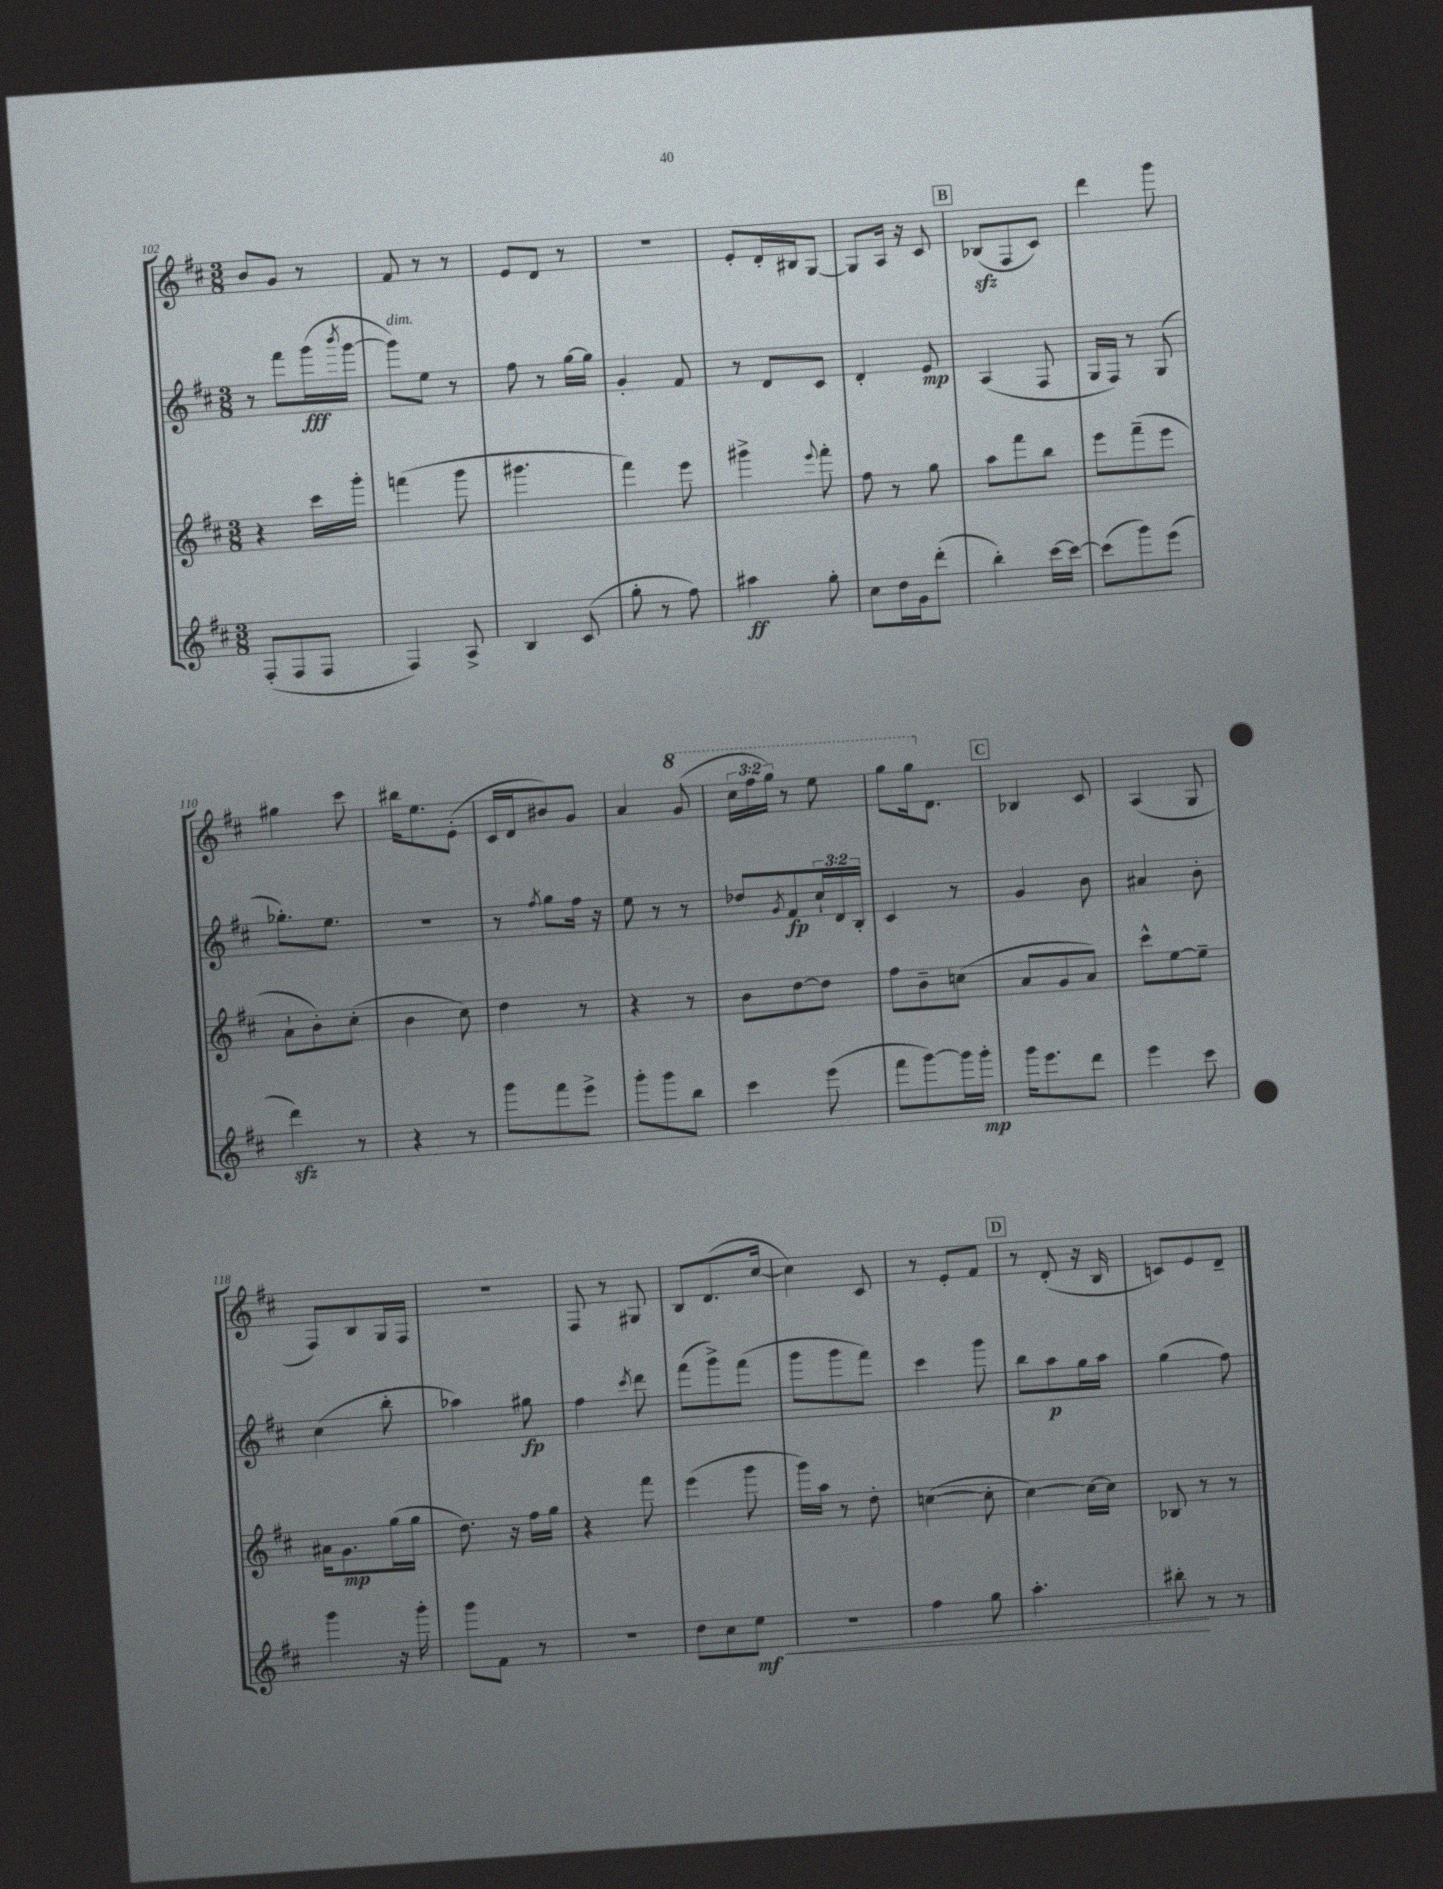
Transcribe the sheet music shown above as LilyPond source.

<<
\new StaffGroup <<
\new Staff = "s0" {
    \clef treble \key d \major \numericTimeSignature \time 3/8 \override Staff.TupletNumber.text = #tuplet-number::calc-fraction-text
    b'8 g'8 r8 |
    fis'8 r8 r8 |
    e'8 d'8 r8 |
    R4. |
    e'8-. d'16-. bis16 g8~ |
    g8 a16 r16 cis'8 |
    \mark \markup { \box "B" } bes8\sfz( fis8 cis'8) |
    d'''4 g'''8 |
    gis''4 cis'''8 |
    bis''16 e''8. e'8-.( |
    cis'16 d'16 bis'8) g'8 |
    a'4 \ottava #1 g''8( |
    \tuplet 3/2 { cis'''16 fis'''16 g'''16) } r8 e'''8 |
    g'''8 g'''16 \ottava #0 d'8. |
    \mark \markup { \box "C" } bes4 cis'8 |
    a4( g8 |
    fis8) b8 g16 fis16 |
    R4. |
    fis8 r8 gis8 |
    b8 d'8.( cis''16~ |
    cis''4) cis'8 |
    r8 e'8-. fis'8 |
    \mark \markup { \box "D" } r8 d'8-.( r16 b16 |
    c'8) e'8 d'8-- \bar "|." |
}
\new Staff = "s1" {
    \clef treble \key d \major \numericTimeSignature \time 3/8 \override Staff.TupletNumber.text = #tuplet-number::calc-fraction-text
    r8 fis'''8 g'''16\fff( \acciaccatura { b'''8 } g'''16~ |
    g'''8^\markup { \italic "dim." }) e''8 r8 |
    fis''8 r8 g''16~ g''16 |
    g'4-. fis'8 |
    r8 d'8 cis'8 |
    d'4-. e'8\mp |
    \mark \markup { \box "B" } a4( fis8 |
    g16 fis16) r8 g8( |
    ges''8.-.) e''8. |
    R4. |
    r8 \acciaccatura { fis''8 } g''8 fis''16 r16 |
    e''8 r8 r8 |
    des''8 \acciaccatura { g'8 } fis'8\fp \tuplet 3/2 { cis''16-! d'16 b16-. } |
    cis'4 r8 |
    \mark \markup { \box "C" } g'4 b'8 |
    ais'4 b'8-. |
    cis''4( b''8-. |
    aes''4) gis''8\fp |
    fis''4 \acciaccatura { cis'''8 } d'''8 |
    fis'''8( g'''8->) fis'''8( |
    g'''8 g'''8 fis'''8) |
    cis'''4 g'''8 |
    \mark \markup { \box "D" } b''8 a''8\p g''16 a''16 |
    g''4( fis''8) \bar "|." |
}
\new Staff = "s2" {
    \clef treble \key d \major \numericTimeSignature \time 3/8
    r4 cis'''16 g'''16-. |
    f'''4( g'''8 |
    gis'''4. |
    fis'''4) e'''8 |
    gis'''4-> \appoggiatura { e'''8 } fis'''8-. |
    fis''8 r8 g''8 |
    \mark \markup { \box "B" } a''8 fis'''8 b''8 |
    e'''8 fis'''8--( e'''8 |
    a'8-! b'8-.) cis''8-.( |
    b'4 cis''8) |
    d''4 r8 |
    r4 r8 |
    b'8 d''8~ d''8 |
    fis''8 b'8-- c''8( |
    \mark \markup { \box "C" } a'8 g'8 a'8) |
    cis'''8-^ e''8~ e''8-- |
    ais'16 g'8.\mp g''16( g''16 |
    d''8.) r16 fis''16 g''16 |
    r4 fis'''8 |
    e'''4( g'''8 |
    g'''16) a''16 r8 d''8-. |
    c''4~( c''8-. |
    \mark \markup { \box "D" } cis''4~) cis''16~ cis''16 |
    bes8 r8 r8 \bar "|." |
}
\new Staff = "s3" {
    \clef treble \key d \major \numericTimeSignature \time 3/8
    fis8-.( fis8 fis8 |
    fis4) a8-> |
    b4 cis'8( |
    g''8-. r8 fis''8) |
    ais''4\ff g''8-. |
    cis''8 d''16 g'16 d'''8-.( |
    \mark \markup { \box "B" } b''4-.) cis'''16~ cis'''16~ |
    cis'''8( g'''8) e'''8( |
    d'''4\sfz) r8 |
    r4 r8 |
    g'''8 fis'''8 e'''8-> |
    g'''8-. g'''8 b''8 |
    cis'''4 e'''8( |
    fis'''8 g'''8~) g'''16 g'''16-.\mp |
    \mark \markup { \box "C" } g'''16 e'''8. d'''8 |
    e'''4 cis'''8 |
    g'''4 r16 g'''16-. |
    g'''8 fis'8 r8 |
    R4. |
    d''8 cis''8 e''8\mf\< |
    R4. |
    fis''4 g''8 |
    \mark \markup { \box "D" } a''4.-. |
    bis''8-.\! r8 r8 \bar "|." |
}
>>
>>
\layout { \context { \Score currentBarNumber = #102 } }
